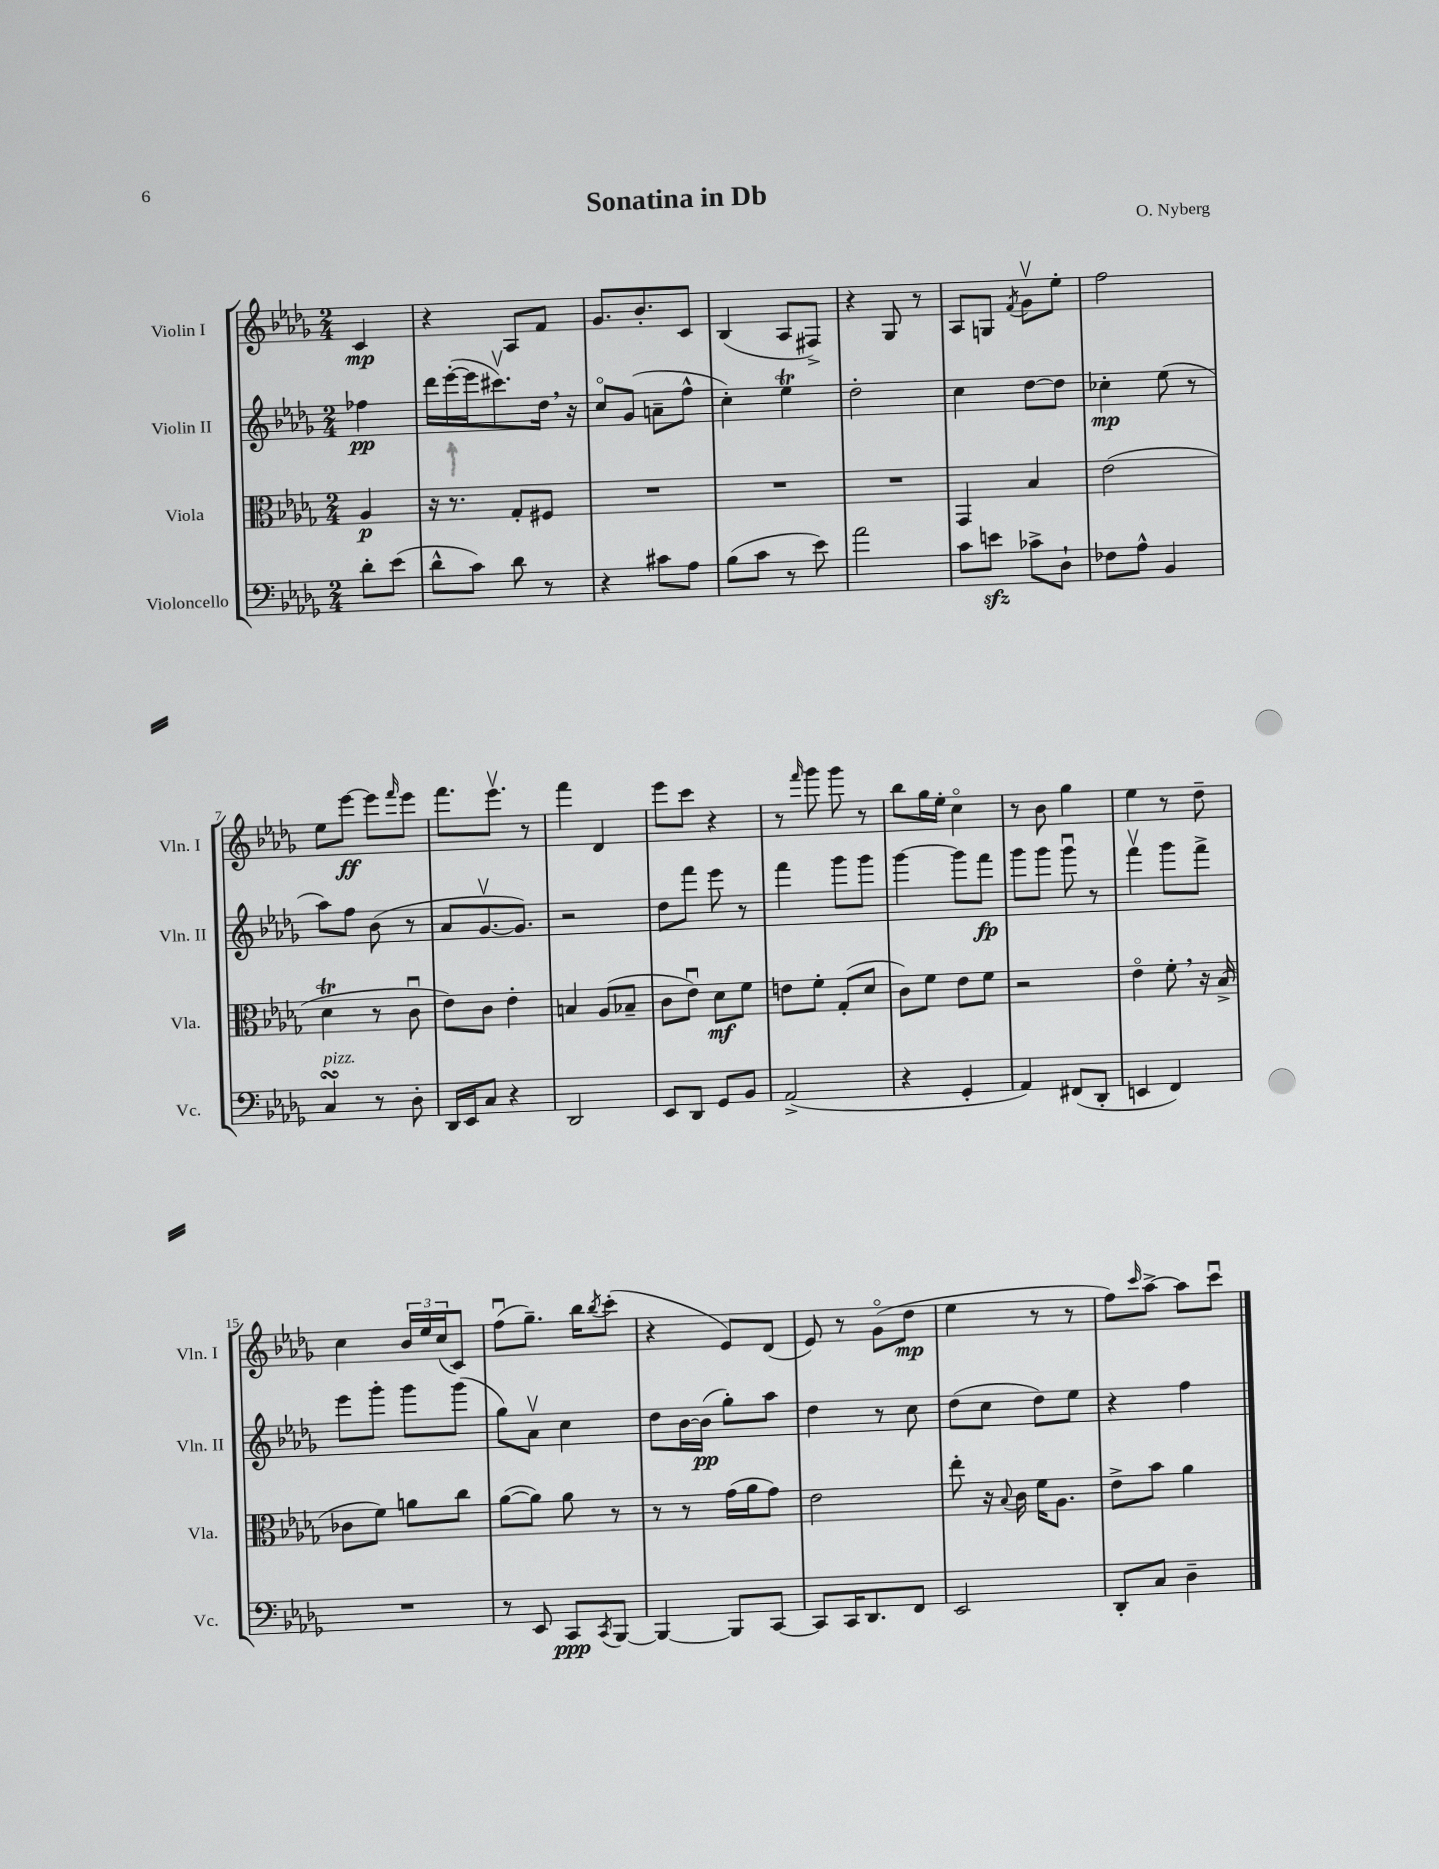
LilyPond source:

\header { title = "Sonatina in Db" composer = "O. Nyberg" }
<<
\new StaffGroup <<
\new Staff = "s0" \with { instrumentName = "Violin I" shortInstrumentName = "Vln. I" } {
    \clef treble \key des \major \numericTimeSignature \time 2/4 \partial 4
    c'4\mp |
    r4 aes8 f'8 |
    ges'8. bes'8.-. c'8 |
    bes4( aes8 fis8->) |
    r4 ges8 r8 |
    aes8 g8 \acciaccatura { f'8 } ges'8\upbow ees''8-. |
    f''2 |
    ees''8 ees'''8~\ff ees'''8 \grace { f'''16 } ees'''8 |
    f'''8. ees'''8.\upbow r8 |
    f'''4 des'4 |
    ees'''8 c'''8 r4 |
    r8 \grace { f'''16 } ges'''8 ges'''8 r8 |
    bes''8 ges''16 ees''16-. c''4\flageolet |
    r8 bes'8 ges''4 |
    ees''4 r8 des''8-- |
    c''4 \tuplet 3/2 { bes'16 ees''16 c''16( } c'8) |
    f''8\downbow( ges''8.--) bes''16 \acciaccatura { bes''8 } c'''8-.( |
    r4 ees'8) des'8( |
    ees'8) r8 ges'8\flageolet( des''8\mp |
    ees''4 r8 r8 |
    f''8) \grace { c'''16 } aes''8~-> aes''8 c'''8\downbow \bar "|." |
}
\new Staff = "s1" \with { instrumentName = "Violin II" shortInstrumentName = "Vln. II" } {
    \clef treble \key des \major \numericTimeSignature \time 2/4 \partial 4
    fes''4\pp |
    des'''16 ees'''16~-.( ees'''16 cis'''8.\upbow) des''16 \breathe r16 |
    c''8\flageolet ges'8( a'8-- f''8-^ |
    c''4-.) ees''4\trill |
    des''2-. |
    c''4 des''8~ des''8 |
    ces''4-.\mp ees''8( r8 |
    aes''8) f''8 bes'8( r8 |
    aes'8 ges'8.~\upbow ges'8.) |
    r2 |
    des''8 f'''8 ees'''8 r8 |
    f'''4 ges'''8 ges'''8 |
    ges'''4~ ges'''8 f'''8\fp |
    ges'''8 ges'''8 ges'''8\downbow r8 |
    f'''4\upbow ges'''8 f'''8-> |
    ees'''8 ges'''8-. ges'''8 ges'''8( |
    ges''8) aes'8\upbow c''4 |
    des''8 bes'16~ bes'16\pp( ges''8-.) aes''8 |
    des''4 r8 c''8 |
    des''8( c''8 des''8) ees''8 |
    r4 f''4 \bar "|." |
}
\new Staff = "s2" \with { instrumentName = "Viola" shortInstrumentName = "Vla." } {
    \clef alto \key des \major \numericTimeSignature \time 2/4 \partial 4
    aes4\p |
    r16 r8. ges8-. fis8 |
    R2 |
    R2 |
    R2 |
    ges,4 bes4 |
    ees'2( |
    des'4\trill r8 c'8\downbow |
    ees'8) c'8 ees'4-. |
    b4 aes8( bes8-- |
    c'8 ees'8\downbow) des'8\mf f'8 |
    e'8 f'8-. ges8-.( des'8 |
    c'8) f'8 ees'8 f'8 |
    r2 |
    ees'4\flageolet f'8-. \breathe r16 bes16->( |
    ces'8 f'8) a'8 c''8 |
    aes'8~( aes'8) aes'8 r8 |
    r8 r8 ges'16( aes'16 ges'8) |
    ees'2 |
    ees''8-. r16 \appoggiatura { bes8 } c'16 f'16 aes8. |
    ees'8-> bes'8 aes'4 \bar "|." |
}
\new Staff = "s3" \with { instrumentName = "Violoncello" shortInstrumentName = "Vc." } {
    \clef bass \key des \major \numericTimeSignature \time 2/4 \partial 4
    des'8-. ees'8( |
    des'8-^ c'8) des'8 r8 |
    r4 cis'8 aes8 |
    bes8( c'8 r8 ees'8) |
    aes'2 |
    c'8 e'8\sfz ces'8-> des8-! |
    fes8 aes8-^ bes,4 |
    c4\turn^\markup { \italic "pizz." } r8 des8-. |
    des,16 ees,16 c8 r4 |
    des,2 |
    ees,8 des,8 ges,8 bes,8 |
    aes,2->( |
    r4 ges,4-. |
    aes,4) fis,8( des,8-. |
    e,4 f,4) |
    R2 |
    r8 ees,8 c,8\ppp \acciaccatura { c,8 } bes,,8~ |
    bes,,4~ bes,,8 c,8~ |
    c,8 c,16 des,8. f,8 |
    ees,2 |
    des,8-. c8 des4-- \bar "|." |
}
>>
>>
